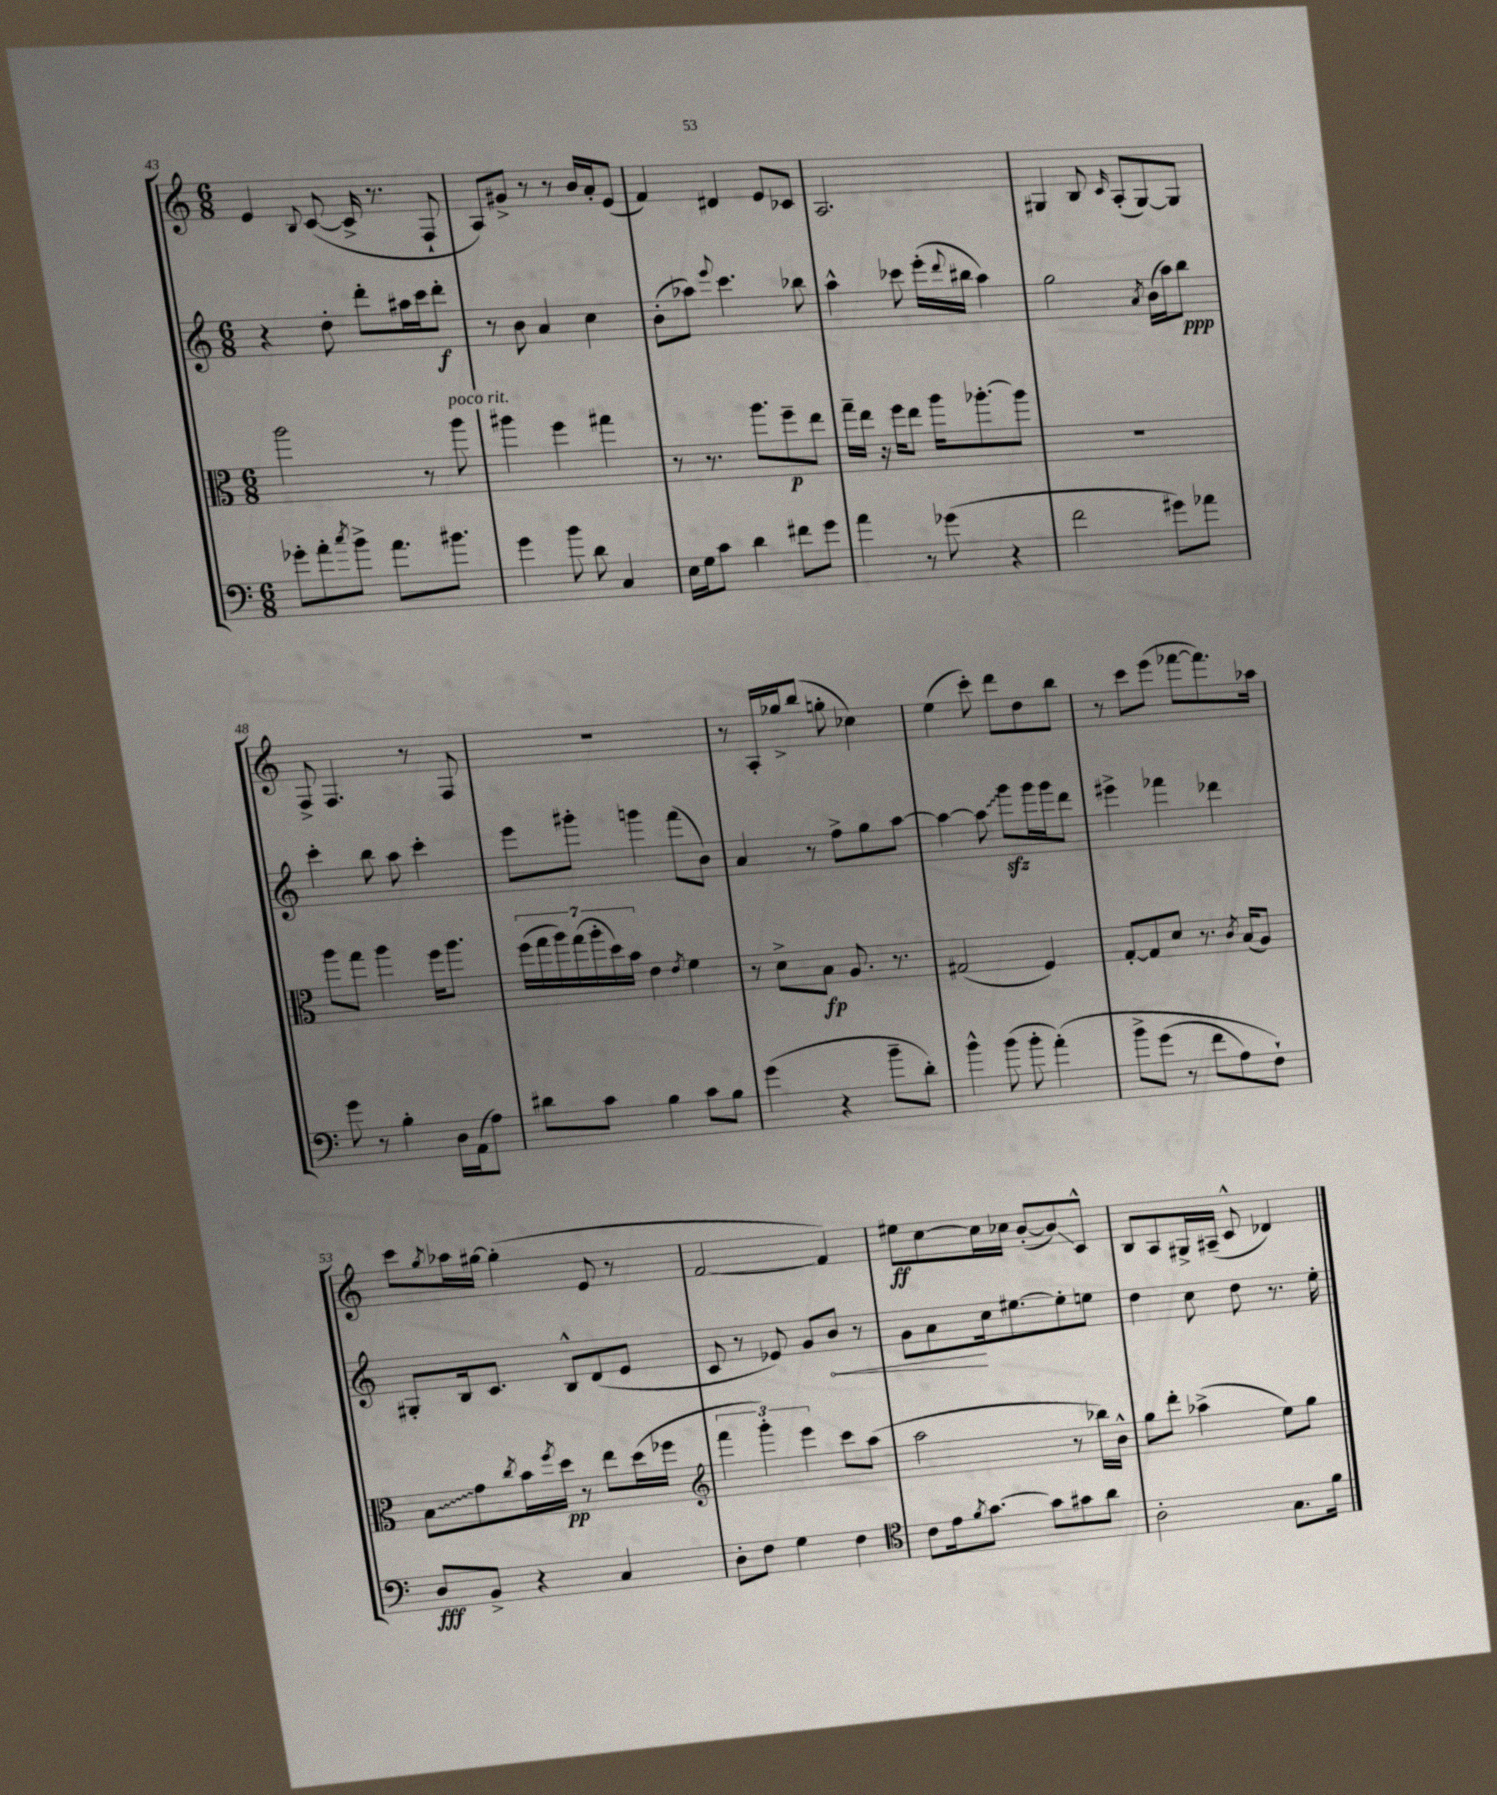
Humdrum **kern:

**kern	**kern	**kern	**kern
*staff4	*staff3	*staff2	*staff1
*clefF4	*clefC3	*clefG2	*clefG2
*k[]	*k[]	*k[]	*k[]
*M6/8	*M6/8	*M6/8	*M6/8
8g-'\L	2aa\	4r	4e/
8a'\	.	.	.
8qcc/	.	.	8qqB/
8b^\J	.	8dd'\	([8c/
8.a\L	.	8ddd'\L	16c^/]
.	.	.	8.r
.	8r	16aa#\L	.
8.b#\J	.	16ccc\J	.
.	8aa\	8ddd'\J	8F`/
=	=	=	=
4g\	4aa#\	8r	8A/L)
.	.	8b\	8g#^/J
8b\	4ff\	4a/	8r
8d\	.	.	8r
4C/	4gg#\	4cc\	16b/LL
.	.	.	16a'/J
.	.	.	(8e/J
=	=	=	=
16E\LL	8r	(8b'\L	4f/)
16G\J	.	.	.
8c\J	8.r	8aa-\J)	.
.	.	8qqeee/	.
4d\	.	4.ccc\	4d#/
.	8.aa\L	.	.
8f#\L	8ff~\	.	8e/L
8g\J	8ee\J	8bb-\	8c-/J
=	=	=	=
4a\	16gg~\LL	4aa^^\	2.A/
.	16ee\JJ	.	.
.	16r	.	.
.	16ff\LK	.	.
8r	8ee\J	8ccc-\	.
(8g-\	16aa\LK	(16eee'\LL	.
.	.	8qqddd/	.
.	[8.aa-'\	16bb#\JJ	.
4r	.	4aa\)	.
.	8aa-\]J	.	.
=	=	=	=
2f\	2.r	2gg\	4G#/
.	.	.	8B/
.	.	.	16qqc/
.	.	.	(8A'/L
.	.	8qa/	.
8g#\L)	.	(16b\LL	[8G#/)
.	.	16aa\J)	.
8a-\J	.	8bb\J	8G#/]J
=	=	=	=
8g\	8aa\L	4ccc'\	8F^/
8r	8gg\J	.	4.F/
4B'\	4aa\	8bb\	.
.	.	8aa\	.
16D\LL	16ff\LK	4ccc'\	8r
(16AA\J	8.aa\J	.	.
8A\J)	.	.	8F/
=	=	=	=
8d#\L	(28ff\LL	8eee\L	2.r
.	28gg\	.	.
.	28aa\)	.	.
.	(28gg\	.	.
8c\J	.	8ggg#'\J	.
.	28aa'\	.	.
.	28dd\)	.	.
.	28b\JJ	.	.
4B\	4e\	4ggg\	.
.	8qe/	.	.
8c\L	4f\	(8fff\L	.
8B\J	.	8b\J)	.
=	=	=	=
(4g\	8r	4a/	8r
.	8d^\L	.	16A'/LL
.	.	.	16gg-^/J
4r	8B\J	8r	(8bb/J
.	8.A/	8ff^\L	8gg'\
8b~\L	.	8gg\	4cc-\)
.	8.r	.	.
8d'\J)	.	[8aa\J	.
=	=	=	=
4b^^\	(2G#/	4aa\_	(4ee\
(8b\	.	8aa\]	8ccc'\)
8b'\	.	8ggg\L	8ddd\L
&(4a'\)	4F/)	16ggg\L	8dd\
.	.	16ggg\J	.
.	.	8ddd\J	8bb\J
=	=	=	=
8b^\L	[8G'/L	4eee#^\	8r
(8g\J	8G/]	.	8ccc\L
8r	8d/J	4fff-\	(8eee\J
8f\L	8.r	.	[8fff-\L
8A\)	.	4ddd-\	8.fff-\])
.	8qc/	.	.
.	(16B/LK	.	.
8F`\J&)	8A/J)	.	.
.	.	.	16aa-\Jk
=	=	=	=
8D/L	8B\L	8G#'/L	8ccc\L
.	.	.	8qgg/
8BB^/J	8g\	16B/k	16aa-\L
.	.	8.c/J	[16gg#\JJ
.	8qcc/	.	.
4r	16b\L	.	(4gg#'\]
.	8qff/	.	.
.	16dd\JJ	.	.
.	8r	8B^^/L	.
4C/	8ee\L	(8d/	8e/
.	(16dd\L	8e/J	8r
.	16ff-\JJ	.	.
=	=	=	=
*	*clefG2	*	*
8D'\L	6fff\	8c/	[2f/
8F\J	.	8r	.
.	6ggg'\)	.	.
4G\	.	8e-/)	.
.	6eee\	.	.
.	.	8g/L	.
4F\	8ccc\L	8b/J	4f/])
.	(8aa\J	8r	.
=	=	=	=
*clefC4	*	*	*
8c\L	2aa\	8g\L	8ee#\L
16e\k	.	8a\	[8cc\
8qf/	.	.	.
[8.g\J	.	.	.
.	.	16cc\k	16cc\]L
.	.	[8.ee#\	16cc-\JJ
8g\]L	.	.	([8b'/L
8g#\	8r	8ee#'\]	8b/])
8a\J	16bb-\LL)	8ee\J	8c^^/J
.	16b^^\JJ	.	.
=	=	=	=
2A'\	8gg\L	4dd\	8B/L
.	8ddd'\J	.	8A/
.	(4aa-^\	8cc\	16G#^/L
.	.	.	(16A#~/JJ
.	.	8dd\	8c^^/
8.G\L	8ee\L)	8.r	4d-/)
.	8gg\J	.	.
16f\Jk	.	16ee'\	.
==	==	==	==
*-	*-	*-	*-
